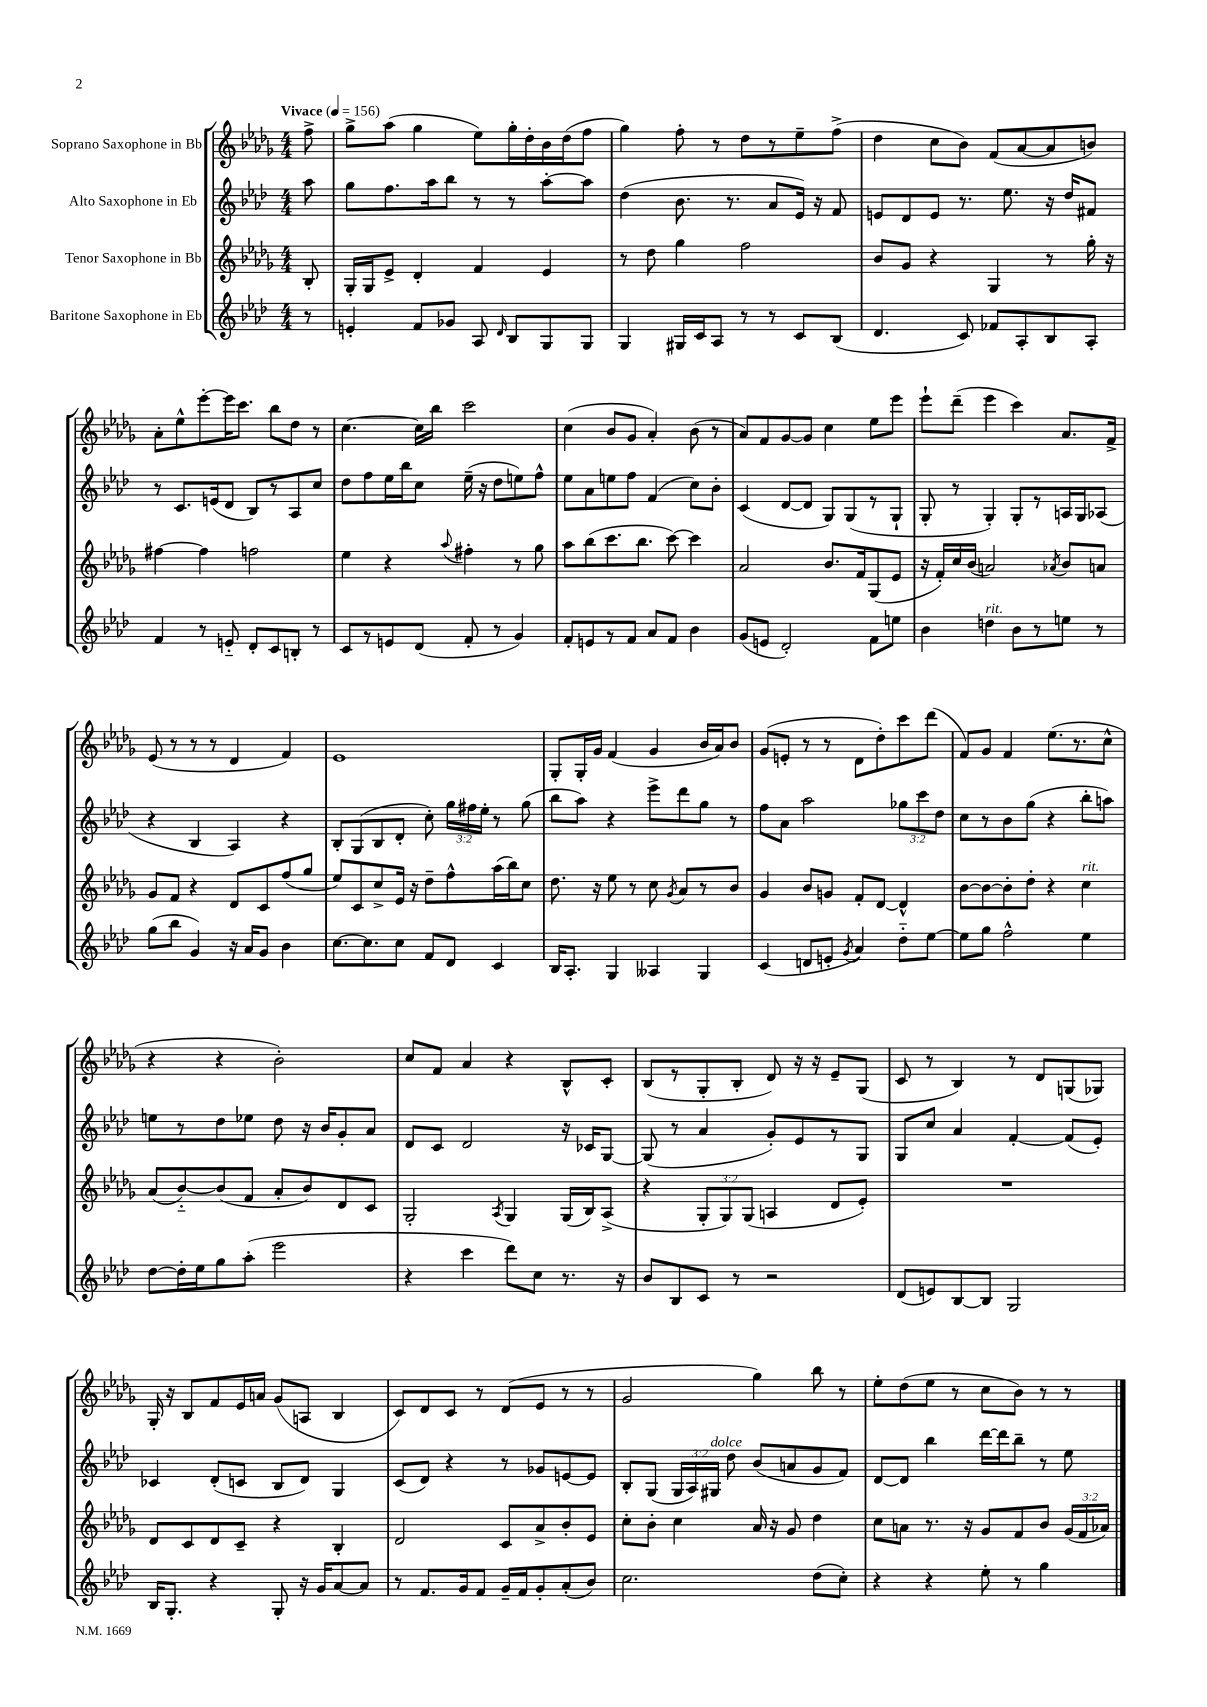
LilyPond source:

<<
\new StaffGroup <<
\new Staff = "s0" \with { instrumentName = "Soprano Saxophone in Bb" } {
    \clef treble \key des \major \numericTimeSignature \time 4/4 \partial 8 \tempo "Vivace" 4 = 156
    \autoBeamOff f''8-> |
    ges''8[-> aes''8]( ges''4 ees''8[) ges''16-. des''16-. bes'16 des''16( f''8] |
    ges''4) f''8-. r8 des''8[ r8 ees''8-- f''8]->( |
    des''4 c''8[ bes'8]) f'8[( aes'8~ aes'8 b'8]) |
    aes'8[-. ees''8-^ ees'''8~-. ees'''16 c'''8.] bes''8[ des''8] r8 |
    c''4.~ c''16[ bes''16] c'''2 |
    c''4( bes'8[ ges'8] aes'4-.) bes'8( r8 |
    aes'8[) f'8 ges'8~ ges'8] c''4 ees''8[ ees'''8] |
    ees'''8[-! des'''8]--( ees'''4 c'''4) aes'8.[ f'16]-> |
    ees'8( r8 r8 r8 des'4 f'4) |
    ees'1 |
    ges8[-. ges16-. ges'16] f'4( ges'4 bes'16[ aes'16) bes'8] |
    ges'8[( e'8]-. r8 r8 des'8[ des''8-.) c'''8 des'''8]( |
    f'8[) ges'8] f'4 ees''8.[( r8. c''8]-^ |
    r4 r4 bes'2-.) |
    c''8[ f'8] aes'4 r4 bes8[-^ c'8]-. |
    bes8[( r8 ges8-. bes8]-. des'8) r16 r16 ees'8[-- ges8]( |
    c'8 r8 bes4) r8 des'8[ g8( ges8]) |
    ges16-. r16 bes8[ f'8 ees'16 a'16] ges'8[( a8] bes4 |
    c'8[) des'8 c'8] r8 des'8[( ees'8] r8 r8 |
    ges'2 ges''4) bes''8 r8 |
    ees''8[-. des''8( ees''8] r8 c''8[ bes'8]) r8 r8 \bar "|." |
}
\new Staff = "s1" \with { instrumentName = "Alto Saxophone in Eb" } {
    \clef treble \key aes \major \numericTimeSignature \time 4/4 \override Staff.TupletNumber.text = #tuplet-number::calc-fraction-text \partial 8
    \autoBeamOff aes''8 |
    g''8[ f''8. aes''16 bes''8] r8 r8 aes''8[~-. aes''8] |
    des''4( bes'8. r8. aes'8[ ees'16]) r16 f'8 |
    e'8[ des'8 e'8] r8. ees''8. r16 des''16[ fis'8] |
    r8 c'8.[ e'16( des'8] bes8[) r8 aes8 c''8] |
    des''8[ f''8 ees''16 bes''16 c''8] ees''16--( r16 des''8[ e''8) f''8]-^ |
    ees''8[ aes'8 e''8 f''8] f'4( c''8[) bes'8]-. |
    c'4( des'8[~ des'8] g8[) g8( r8 g8]-! |
    g8-. r8 g4-.) g8[-. r8 a16 g16 aes8]( |
    r4 bes4 aes4) r4 |
    bes8[-. g8( bes8 des'8]-. c''8-.) \tuplet 3/2 { g''16[ fis''16 ees''16]-. } r8 g''8( |
    bes''8[ aes''8]) r4 ees'''8[-> des'''8 g''8] r8 |
    f''8[ aes'8] aes''2 \tuplet 3/2 { ges''8[ c'''8 des''8] } |
    c''8[ r8 bes'8 g''8]( r4 bes''8[-. a''8]) |
    e''8[ r8 des''8 ees''8] des''8 r16 bes'16[ g'8-. aes'8] |
    des'8[ c'8] des'2 r16 ces'16[ g8]~ |
    g8( r8 aes'4 g'8[-.) ees'8 r8 g8] |
    g8[ c''8] aes'4 f'4~-. f'8[( ees'8]-.) |
    ces'4 des'8[-.( c'8] bes8[ des'8]) g4 |
    c'8[( des'8]) r4 r8 ges'8[ e'8~ e'8] |
    bes8[-. g8]( \tuplet 3/2 { g16[ aes16) gis16]^\markup { \italic "dolce" } } des''8 bes'8[( a'8 g'8 f'8]) |
    des'8[~ des'8] bes''4 des'''16[~ des'''16 bes''8]-- r8 ees''8 \bar "|." |
}
\new Staff = "s2" \with { instrumentName = "Tenor Saxophone in Bb" } {
    \clef treble \key des \major \numericTimeSignature \time 4/4 \override Staff.TupletNumber.text = #tuplet-number::calc-fraction-text \partial 8
    \autoBeamOff bes8-. |
    ges16[-. ges16 ees'8]-> des'4-. f'4 ees'4 |
    r8 des''8 ges''4 f''2 |
    bes'8[ ges'8] r4 ges4 r8 ges''16-. r16 |
    fis''4~ fis''4 f''2 |
    ees''4 r4 \appoggiatura { aes''8 } fis''4-. r8 ges''8 |
    aes''8[ bes''8( c'''8. bes''8.] c'''8~) c'''4 |
    aes'2 bes'8.[ f'16 ges8( ees'8] |
    r16 f'16[-.) c''16 bes'16]( a'2) \acciaccatura { aes'8 } bes'8[ a'8] |
    ges'8[ f'8] r4 des'8[ c'8 f''8( ges''8] |
    ees''8[) c'8 c''8-> ees'16] r16 des''8[-- f''8-^ aes''16( bes''16) c''8] |
    des''8. r16 ees''8 r8 c''8 \acciaccatura { ges'8 } aes'8[ r8 bes'8] |
    ges'4 bes'8[ g'8] f'8[-. des'8]~ des'4-^ |
    bes'8[~ bes'8~ bes'8-. des''8]-. r4 c''4^\markup { \italic "rit." } |
    aes'8[( bes'8~-_) bes'8( f'8] aes'8[-. bes'8) des'8 c'8] |
    ges2-. \acciaccatura { aes8 } ges4 ges16[( bes16) aes8]->( |
    r4 \tuplet 3/2 { ges8[-. ges8) ges8]( } a4 des'8[ ees'8]-.) |
    R1 |
    des'8[ c'8 des'8 c'8]-- r4 bes4-. |
    des'2 c'8[ aes'8-> bes'8-. ees'8] |
    c''8[-. bes'8]-. c''4 aes'16 r16 ges'8 des''4 |
    c''8[ a'8] r8. r16 ges'8[ f'8 bes'8] \tuplet 3/2 { ges'16[( f'16 aes'16]) } \bar "|." |
}
\new Staff = "s3" \with { instrumentName = "Baritone Saxophone in Eb" } {
    \clef treble \key aes \major \numericTimeSignature \time 4/4 \partial 8
    \autoBeamOff r8 |
    e'4-. f'8[ ges'8] aes8 \grace { des'16 } bes8[ g8 g8] |
    g4 gis16[ c'16 aes8] r8 r8 c'8[ bes8]( |
    des'4. c'8) fes'8[ aes8-. bes8 aes8]-. |
    f'4 r8 e'8-_ des'8[-. c'8 b8]-. r8 |
    c'8[ r8 e'8 des'8]( f'8-. r8 g'4) |
    f'8[-. e'8 r8 f'8] aes'8[ f'8] bes'4 |
    g'8[( e'8] des'2-.) f'8[ e''8] |
    bes'4 d''4^\markup { \italic "rit." } bes'8[ r8 e''8] r8 |
    g''8[( bes''8] g'4) r16 aes'16[ g'8] bes'4 |
    c''8.[~ c''8. c''8] f'8[ des'8] c'4 |
    bes16[ aes8.]-. g4 aeses4 g4 |
    c'4( d'8[ e'8]-. \acciaccatura { g'8 } aes'4) des''8[-_ ees''8]~ |
    ees''8[ g''8] f''2-^ ees''4 |
    des''8[~ des''16-. ees''16 g''8 aes''8]-.( ees'''2 |
    r4 c'''4 des'''8[) c''8] r8. r16 |
    bes'8[ bes8 c'8] r8 r2 |
    des'8[( e'8) bes8~ bes8] g2 |
    bes16[ g8.]-. r4 g8-. r16 g'16[ aes'8~ aes'8] |
    r8 f'8.[ g'16 f'8] g'16[-- f'16 g'8-. aes'8-.( bes'8]) |
    c''2. des''8[( c''8]-.) |
    r4 r4 ees''8-. r8 g''4 \bar "|." |
}
>>
>>
\layout { \context { \Score \remove "Bar_number_engraver" } }
